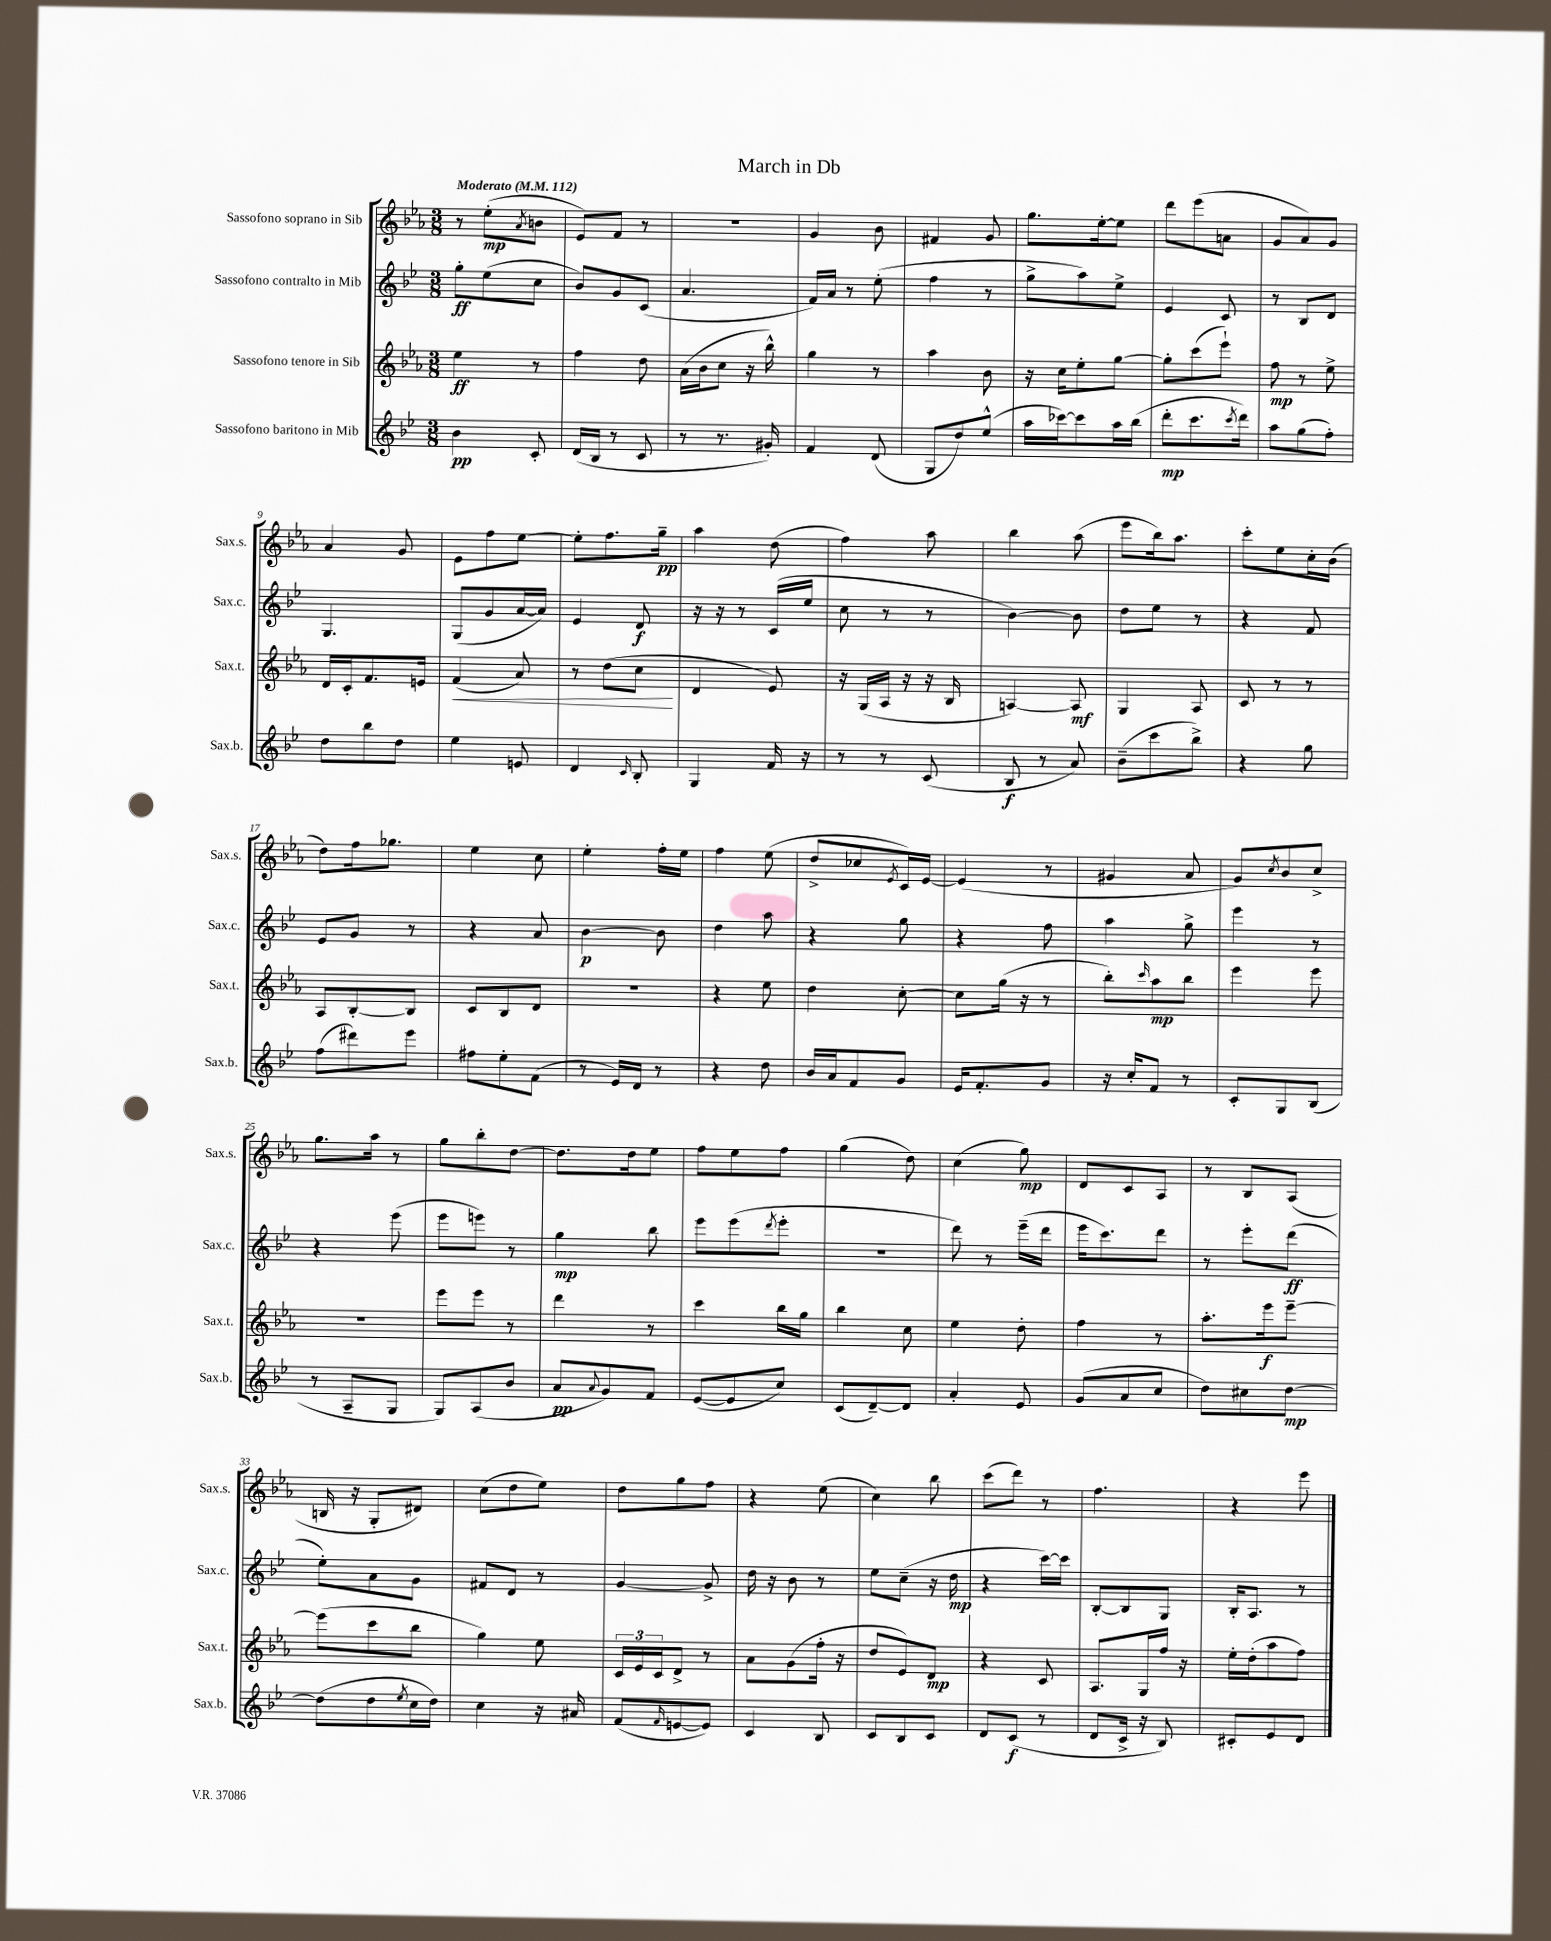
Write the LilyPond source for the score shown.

\header { title = "March in Db" }
<<
\new StaffGroup <<
\new Staff = "s0" \with { instrumentName = "Sassofono soprano in Sib" shortInstrumentName = "Sax.s." } {
    \clef treble \key ees \major \numericTimeSignature \time 3/8 \tempo "Moderato" 4 = 112
    r8 ees''8-.\mp( \acciaccatura { aes'8 } b'8 |
    ees'8) f'8 r8 |
    R4. |
    g'4 bes'8 |
    fis'4 g'8 |
    g''8. ees''16~-. ees''8 |
    d'''8 ees'''8( a'8 |
    g'8 aes'8) g'8 |
    aes'4 g'8 |
    ees'8 f''8 ees''8~ |
    ees''8-. f''8. g''16--\pp |
    aes''4 d''8( |
    f''4) aes''8 |
    bes''4 aes''8( |
    ees'''8 bes''16) aes''8. |
    c'''8-. ees''8 c''16-. bes'16( |
    d''8) f''16 ges''8. |
    ees''4 c''8 |
    ees''4-. f''16-. ees''16 |
    f''4 ees''8( |
    d''8-> ces''8 \acciaccatura { ees'8 } c'16) ees'16~ |
    ees'4( r8 |
    gis'4 aes'8 |
    g'8) \acciaccatura { c''8 } bes'8 c''8-> |
    g''8. aes''16 r8 |
    g''8 bes''8-. d''8~ |
    d''8. d''16 ees''8 |
    f''8 ees''8 f''8 |
    g''4( d''8) |
    c''4( g''8\mp) |
    d'8 c'8 aes8 |
    r8 bes8 aes8( |
    b16 r16 g8-. dis'8) |
    c''8( d''8 ees''8) |
    d''8 g''8 f''8 |
    r4 ees''8( |
    c''4) bes''8 |
    c'''8( d'''8) r8 |
    f''4. |
    r4 ees'''8 \bar "|." |
}
\new Staff = "s1" \with { instrumentName = "Sassofono contralto in Mib" shortInstrumentName = "Sax.c." } {
    \clef treble \key bes \major \numericTimeSignature \time 3/8
    g''8-.\ff ees''8( c''8 |
    bes'8) g'8 c'8( |
    a'4. |
    f'16) a'16 r8 ees''8-.( |
    f''4 r8 |
    g''8-> a''8) ees''8-> |
    ees'4 c'8 |
    r8 bes8 d'8 |
    g4. |
    g8( g'8 a'16~ a'16) |
    ees'4 d'8\f |
    r16 r16 r8 c'16( ees''16 |
    c''8 r8 r8 |
    bes'4~) bes'8 |
    d''8 ees''8 r8 |
    r4 f'8 |
    ees'8 g'8 r8 |
    r4 a'8 |
    bes'4~\p bes'8 |
    d''4 a''8 |
    r4 g''8 |
    r4 f''8 |
    a''4 g''8-> |
    ees'''4 r8 |
    r4 ees'''8( |
    ees'''8 e'''8) r8 |
    g''4\mp bes''8 |
    ees'''8 ees'''8( \acciaccatura { d'''8 } ees'''8-. |
    R4. |
    d'''8) r8 ees'''16--( d'''16 |
    ees'''16 c'''8.) d'''8 |
    r8 ees'''8-. d'''8\ff( |
    ees''8-.) a'8 g'8 |
    fis'8 d'8 r8 |
    g'4~ g'8-> |
    d''16 r16 bes'8 r8 |
    ees''8 c''8--( r16 d''16\mp |
    r4 c'''16~) c'''16 |
    bes8~-. bes8 g8 |
    bes16-. a8. r8 \bar "|." |
}
\new Staff = "s2" \with { instrumentName = "Sassofono tenore in Sib" shortInstrumentName = "Sax.t." } {
    \clef treble \key ees \major \numericTimeSignature \time 3/8
    ees''4\ff r8 |
    f''4 d''8 |
    aes'16( bes'16 c''8 r16 bes''16-^) |
    g''4 r8 |
    aes''4 bes'8 |
    r16 c''16 ees''8-. g''8~ |
    g''8-. c'''8( ees'''8-!) |
    f''8\mp r8 ees''8-> |
    d'16 c'16-. f'8. e'16 |
    f'4\<( aes'8) |
    r8 d''8( c''8\! |
    d'4 ees'8) |
    r16 g16( aes16 r16 r16 bes16 |
    a4~) a8\mf |
    g4 aes8 |
    c'8 r8 r8 |
    aes8 bes8~-. bes8 |
    c'8 bes8 d'8 |
    R4. |
    r4 ees''8 |
    d''4 c''8~-. |
    c''8 g''16( r16 r8 |
    bes''8-.) \grace { c'''16 } aes''8\mp bes''8 |
    ees'''4 ees'''8 |
    R4. |
    ees'''8 ees'''8 r8 |
    d'''4 r8 |
    c'''4 bes''16 g''16 |
    bes''4 c''8 |
    ees''4 d''8-. |
    f''4 r8 |
    aes''8.-. ees'''16\f ees'''8~-- |
    ees'''8( c'''8 bes''8 |
    g''4) ees''8 |
    \tuplet 3/2 { c'16 ees'16 c'16 } d'8-> r8 |
    aes'8 g'8( f''16-. r16 |
    d''8 ees'8) d'8\mp |
    r4 c'8 |
    aes8. g16 f''16 r16 |
    ees''16-. d''16-.( aes''8 f''8) \bar "|." |
}
\new Staff = "s3" \with { instrumentName = "Sassofono baritono in Mib" shortInstrumentName = "Sax.b." } {
    \clef treble \key bes \major \numericTimeSignature \time 3/8
    bes'4\pp c'8-. |
    d'16( bes16 r8 c'8 |
    r8 r8. gis'16-.) |
    f'4 d'8( |
    g8 d''8) ees''8-^( |
    a''16 ces'''16~) ces'''8 a''16 bes''16( |
    d'''8-.\mp c'''8. \acciaccatura { c'''8 } d'''16) |
    a''8 g''8( f''8-.) |
    d''8 bes''8 d''8 |
    ees''4 e'8 |
    d'4 \grace { c'16 } bes8-. |
    g4 f'16 r16 |
    r8 r8 c'8( |
    bes8\f r8 a'8) |
    bes'8--( c'''8 bes''8->) |
    r4 g''8 |
    f''8( dis'''8) ees'''8 |
    fis''8 ees''8-. f'8( |
    r8 ees'16) d'16 r8 |
    r4 d''8 |
    bes'16 a'16 f'8 g'8 |
    ees'16 f'8.-. g'8 |
    r16 c''16-. f'8 r8 |
    c'8-. g8 bes8( |
    r8 a8-- g8 |
    g8) a8( bes'8 |
    a'8\pp \appoggiatura { a'8 } g'8) f'8 |
    ees'8~( ees'8 c''8) |
    c'8( d'8~--) d'8 |
    a'4-. ees'8 |
    g'8( a'8 c''8 |
    d''8) cis''8 d''8~\mp |
    d''8( d''8 \acciaccatura { ees''8 } c''16 d''16) |
    c''4 r16 ais'16 |
    f'8( \grace { f'16 } e'8~ e'8) |
    c'4 bes8 |
    c'8 bes8 c'8 |
    d'8 c'8\f( r8 |
    d'8 c'16-> r16 bes8) |
    cis'8-. ees'8 d'8 \bar "|." |
}
>>
>>
